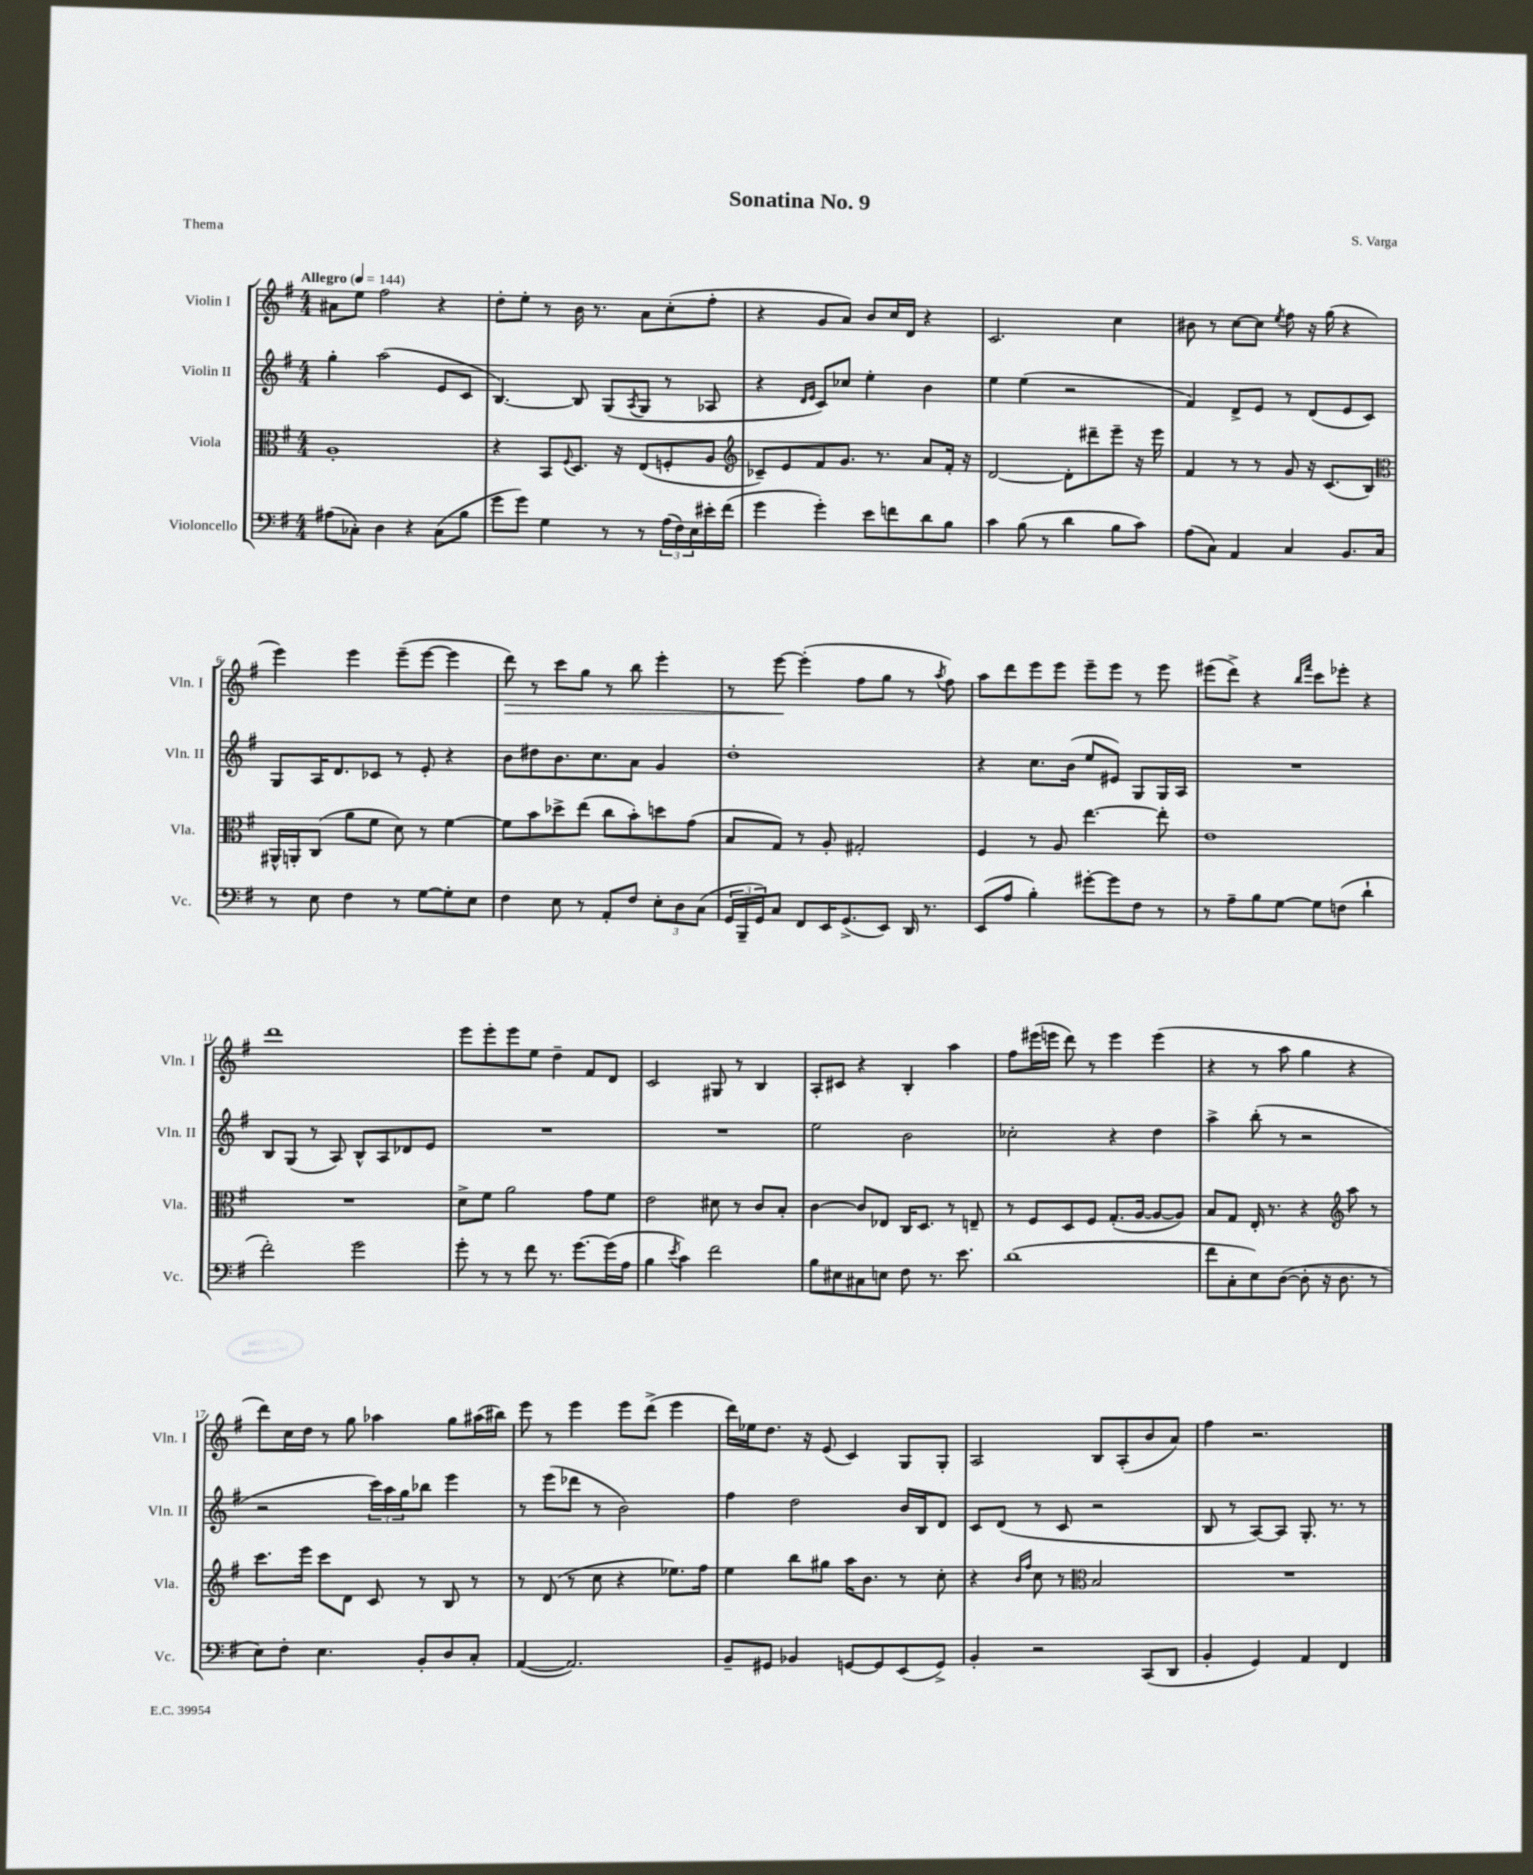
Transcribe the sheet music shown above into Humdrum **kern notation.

**kern	**kern	**kern	**kern
*staff4	*staff3	*staff2	*staff1
*clefF4	*clefC3	*clefG2	*clefG2
*k[f#]	*k[f#]	*k[f#]	*k[f#]
*M4/4	*M4/4	*M4/4	*M4/4
*MM144	*MM144	*MM144	*MM144
(8A#\L	1A'	4gg'\	8a#\L
8C-'\J)	.	.	8ee\J
4D\	.	(2aa\	2ff#\
4r	.	.	.
(8C-\L	.	8e/L	4r
8B\J	.	8c/J	.
=	=	=	=
8g\L	4r	[4.B/)	8dd'\L
8g\J)	.	.	8ee'\J
4G\	8BB/L	.	8r
.	8qqF#/	.	.
.	8.D/J	8B/]	16b\
.	.	.	8.r
8r	.	(8G/L	.
.	16r	.	.
.	.	8qA/	.
8r	(8E/L	8G/J	8a\L
(24A\LL	8F'/	8r	(8cc'\
24F#\)	.	.	.
24E\	.	.	.
16e#'\	8A/J	8A-/	8ff#'\J
(16f#\JJ	.	.	.
=	=	=	=
*	*clefG2	*	*
4g\	8c-~/L)	4r	4r
.	8e/	.	.
.	.	16qqd/LL	.
.	.	16qqe/JJ	.
4g'\)	8f#/	8c/L)	8g/L
.	8.g/J	8cc-/J	8a/J)
8e\L	.	4ee'\	8b/L
.	8.r	.	.
8f\	.	.	16cc/L
.	.	.	16d/JJ
8d\	8a/L	4b\	4r
8B\J	16f#'/Jk	.	.
.	16r	.	.
=	=	=	=
4c\	[2d/	4ee\	2.c/
(8B\	.	(4ee\	.
8r	.	.	.
4d\	8d'\]L	2r	.
.	8ddd#~\	.	.
8B\L	8eee~\J	.	4cc\
8c\J)	16r	.	.
.	16eee\	.	.
=	=	=	=
(8A\L	4f#/	4f#/)	8b#\
8C\J)	.	.	8r
4AA/	8r	8d^/L	[8cc\L
.	8r	8e/J	8cc\]J
.	.	.	8qee/
4C/	8g/	8r	8ff#\
.	16r	(8d/L	16r
.	(8.c/L	.	(16gg\
8.BB/L	.	8e/	4r
.	8B/J)	8c/J)	.
16C/Jk	.	.	.
=	=	=	=
*	*clefC3	*	*
8r	16AA#^^/LL	8G/L	4eee\)
.	16AA'/J	.	.
8E\	(8C/J	16A/K	.
.	.	8.d/	.
4F#\	8a\L	.	4eee\
.	8f#\J	8c-/J	.
8r	8d\)	8r	(8eee~\L
[8G\L	8r	8e'/	[8eee\J
8G'\]	[4f#\	4r	4eee\]
8E\J	.	.	.
=	=	=	=
4F#\	8f#\]L	8b\L	8ddd\)
.	8b\	8dd#\	8r
8E\	8dd-^\	8.b\	8ccc\L
8r	(8ee\J	.	8gg\J
.	.	8.cc\	.
8AA'/L	8cc\L	.	8r
8F#/J	8b'\)	8a\J	8bb\
12E'\L	8dd\	4g/	4eee'\
12D\	.	.	.
.	(8g\J	.	.
(12C\J	.	.	.
=	=	=	=
24GG/LL	8B/L	1dd'	8r
24BBB~/	.	.	.
24GG/J)	.	.	.
8C/J	8G/J)	.	[8eee\
8FF#/L	8r	.	(4eee'\]
16EE/K	8A'/	.	.
(8.GG^/	.	.	.
.	2G#'/	.	8ff#\L
8EE/J)	.	.	8gg\J
16DD/	.	.	8r
8.r	.	.	.
.	.	.	8qaa/
.	.	.	8ff#\)
=	=	=	=
(8EE/L	4F#/	4r	8aa\L
8A/J	.	.	8ddd\
4B'\)	8r	8.cc\L	8eee\
.	8A/	.	8eee\J
.	.	(16b\Jk	.
[8g#'\L	[4.ee\	8ee/L	8eee~\L
8g#\]	.	8e#/J)	8eee\J
8F#\J	.	8G/L	8r
8r	8ee'\]	16G/L	8eee\
.	.	16A/JJ	.
=	=	=	=
8r	1e	1r	(8eee#\L
8A~\L	.	.	8ddd^\J)
8B\	.	.	4r
[8G\J	.	.	.
.	.	.	16qqbb/LL
.	.	.	16qqfff#/JJ
8G\]L	.	.	8ccc\L
(8F\J	.	.	8eee-'\J
4d`\	.	.	4r
=	=	=	=
2f#'\)	1r	8B/L	1ddd
.	.	(8G/J	.
.	.	8r	.
.	.	8A/)	.
2g\	.	8B^^/L	.
.	.	8A/	.
.	.	8d-/	.
.	.	8e/J	.
=	=	=	=
8g'\	8d^\L	1r	8eee\L
8r	8f#\J	.	8eee'\
8r	2a\	.	8eee\
8f#\	.	.	8ee\J
8.r	.	.	4dd~\
[8.g\L	.	.	.
.	8g\L	.	8f#/L
(16g\]L	8f#\J	.	8d/J
16A\JJ	.	.	.
=	=	=	=
4B\	2e\	1r	2c/
8qe/	.	.	.
4c\)	.	.	.
2f#\	8d#\	.	8G#/
.	8r	.	8r
.	8c/L	.	4B/
.	8B'/J	.	.
=	=	=	=
8B\L	[4c\	2ee\	8A'/L
8E#\	.	.	8c#/J
8C#\	8c/]L	.	4r
8E\J	8E-/J	.	.
8F#\	16C/LK	2b\	4B'/
.	8.D/J	.	.
8.r	.	.	.
.	8r	.	4aa\
8.e\	.	.	.
.	8E~/	.	.
=	=	=	=
(1d	8r	2cc-'\	8ff#\L
.	8F#/L	.	(16eee#\L
.	.	.	16eee\JJ
.	8D/	.	8ddd\)
.	8F#/J	.	8r
.	(8.G'/L	4r	4eee\
.	[16A/Jk	.	.
.	8A/_L	4dd\	(4eee\
.	8A/]J)	.	.
=	=	=	=
8f#\L	8B/L	4aa^\	4r
8C'\	8G/J	.	.
8E\)	16E'/	(8bb'\	8r
.	8.r	.	.
([8D\J	.	8r	8aa\
8D'\]	4r	2r	4gg\
16r	.	.	.
8.D\	.	.	.
*	*clefG2	*	*
.	8aa\	.	4r
8r	8r	.	.
=	=	=	=
8E\L)	8.ccc\L	2r	8ddd\L)
8F#'\J	.	.	16cc\L
.	16eee\Jk	.	16dd\JJ
4.E\	8ccc\L	.	8r
.	8d\J	.	8gg\
.	8c/	24ccc\LL)	4aa-\
.	.	24aa\	.
.	.	24gg\J	.
8BB'/L	8r	8bb-\J	.
8D/	8B/	4eee\	8gg\L
8C'/J	8r	.	(16aa#\L
.	.	.	16bb#\JJ)
=	=	=	=
([4AA/	8r	8r	8eee\
.	(8d/	(8eee\L	8r
2.AA/])	8r	8ddd-\J	4eee\
.	8cc\	8r	.
.	4r	2b\)	8eee\L
.	.	.	(8ddd^\J
.	8.ee-\L)	.	4eee\
.	16ff#\Jk	.	.
=	=	=	=
8BB~/L	4ee\	4ff#\	16ddd\LL)
.	.	.	16ee-\J
8GG#/J	.	.	8.dd\J
4BB-/	8bb\L	2dd\	.
.	.	.	16r
.	8gg#\J	.	(8e/
[8GG/L	16aa\LK	.	4c/)
.	8.b\J	.	.
8GG/]	.	.	.
(8EE/	8r	16b/LL	8G/L
.	.	16B/J	.
8GG^/J)	8cc'\	8d/J	8G'/J
=	=	=	=
4BB'/	4r	8c/L	2A/
.	.	(8d/J	.
.	16qqb/LL	.	.
.	16qqff#/JJ	.	.
2r	8cc\	8r	.
.	8r	8c/	.
*	*clefC3	*	*
.	2B/	2r	8B/L
.	.	.	(8A'/
(8CC/L	.	.	8b/
8DD/J	.	.	8a/J)
=	=	=	=
4BB'/	1r	8B/	4ff#\
.	.	8r	.
4GG/)	.	[8A/L)	2.r
.	.	8A/]J	.
4AA/	.	8.G'/	.
.	.	8.r	.
4FF#/	.	.	.
.	.	8r	.
==	==	==	==
*-	*-	*-	*-
